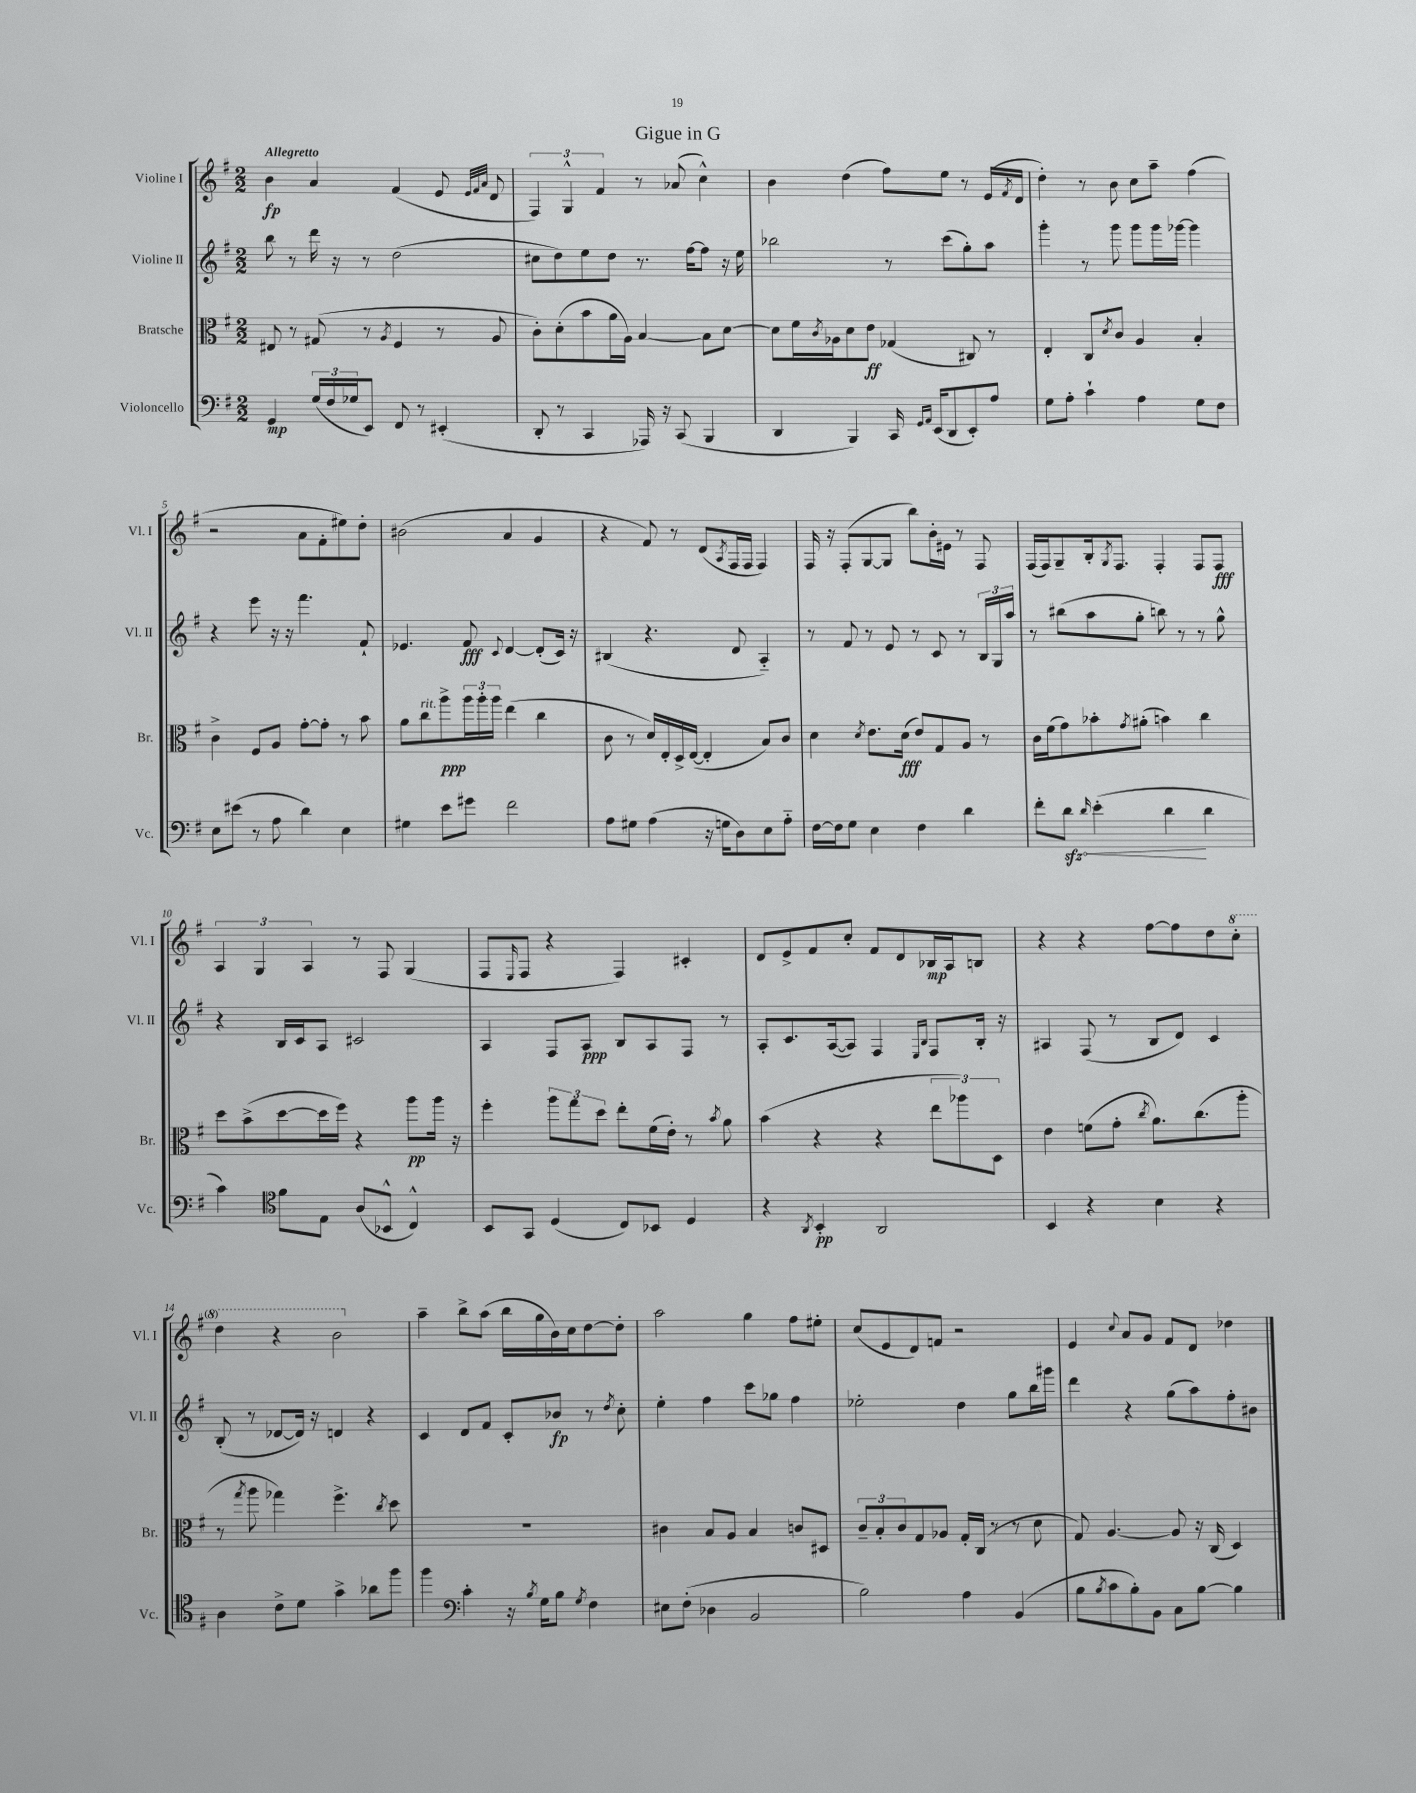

**kern	**kern	**kern	**kern
*staff4	*staff3	*staff2	*staff1
*clefF4	*clefC3	*clefG2	*clefG2
*k[f#]	*k[f#]	*k[f#]	*k[f#]
*M2/2	*M2/2	*M2/2	*M2/2
4GG	8E#	8bb	4b
.	8r	8r	.
(24G	(8G#	16ddd	4a
24F#	.	.	.
.	.	16r	.
24G-	.	.	.
8EE)	8r	8r	.
.	8qA	.	.
8FF#	4F#	(2dd	(4f#
8r	.	.	.
(4EE#'	8r	.	8e
.	.	.	32qqe
.	.	.	32qqf#
.	.	.	32qqa
.	8A	.	8d
=	=	=	=
8DD'	8c')	8cc#	6F#)
8r	(8d'	8dd)	.
.	.	.	6G^^
4CC	8b	8ee	.
.	.	.	6f#
.	16a	8dd	.
.	16A)	.	.
16AAA-)	[4B	8.r	8r
16r	.	.	.
(8CC	.	.	(8a-
.	.	[16ff#	.
4BBB	8B]	8ff#]	4cc^^)
.	[8d	16r	.
.	.	16ee	.
=	=	=	=
4DD	8d]	2bb-	4b
.	16f#	.	.
.	8qc	.	.
.	16A-	.	.
4BBB)	8d	.	(4dd
.	8e	.	.
16CC	(4G-	8r	8ff#)
16qqGG	.	.	.
16qqAA	.	.	.
(16EE	.	.	.
8DD	.	(8ccc	8ee
8EE')	8C#)	8gg')	8r
8A	8r	8aa	(16e
.	.	.	8qf#
.	.	.	16d
=	=	=	=
8G	4E'	4ggg'	4dd')
8A'	.	.	.
4c`	8C	8r	8r
.	8qd	.	.
.	8c	8ggg	8b
4A	4A	8ggg	8cc
.	.	16ggg	8aa~
.	.	[16ggg-	.
8G	4B'	4ggg-]	(4ff#
8F#	.	.	.
=	=	=	=
8E	4c^	4r	2r
(8e#	.	.	.
8r	8F#	8eee	.
8A	8A	16r	.
.	.	16r	.
4d)	[8g'	4.fff#	8a
.	8g']	.	8f#'
4E	8r	.	8ee#)
.	8b	8f#`	8dd'
=	=	=	=
4G#	8a	4.e-	(2b#
.	8cc	.	.
8e	8aa^	.	.
8g#	24aa	8f#	.
.	24aa'	.	.
.	24aa	.	.
.	.	8qqc	.
2f#	(4ee	[4d	4a
.	4cc	(8d']	4g
.	.	16c)	.
.	.	16r	.
=	=	=	=
8A	8c	(4B#	4r
8G#	8r	.	.
(4A	16d)	4.r	8f#)
.	16E'	.	.
.	16D^	.	8r
.	([16E	.	.
16r	4E']	.	(8d
16G	.	.	.
.	.	.	8qA
8D)	.	8d	16F#
.	.	.	16F#
8E	8B)	4A'~)	4F#)
8A'~	8c	.	.
=	=	=	=
[16F#	4d	8r	16F#
16F#]	.	.	16r
8G	.	8f#	(8F#'
.	8qd	.	.
4E	8.e	8r	[8G
.	.	8e	8G]
.	(16d	.	.
4F#	8e)	8r	8bb)
.	8G	8c	16b'
.	.	.	16e#
4d	8A	8r	8r
.	8r	24B	8F#
.	.	24G	.
.	.	24aa	.
=	=	=	=
8f#'	16c	8r	(16F#
.	(16f#	.	16F#)
8d	8g)	(8bb#	8G~
16qqd	.	.	.
(4e'	8b-'	8aa	16B'
.	.	.	8qG
.	.	.	8.F#
.	8qg	.	.
.	(8a#'	8gg'	.
4d	4b)	8bb)	4F#'
.	.	8r	.
4d	4cc	8r	8F#
.	.	8gg^^	8F#
=	=	=	=
4c)	8dd	4r	6A
.	(8b^	.	.
.	.	.	6G
*clefC4	*	*	*
8f#	[8dd	16B	.
.	.	16c	.
.	.	.	6A
8E	16dd]	8A	.
.	16ff#)	.	.
(8A	4r	2c#	8r
8BB-^^	.	.	8F#
4C^^)	8aa	.	(4G
.	16aa	.	.
.	16r	.	.
=	=	=	=
8BB	4ff#'	4A	8F#
.	.	.	16qqE
8GG	.	.	8F#
(4D	12aa	8F#	4r
.	12gg	.	.
.	.	8A	.
.	12dd	.	.
8C)	8ee'	8B	4F#)
8BB-	(16f#	8A	.
.	16e')	.	.
4D	8r	8F#	4c#'
.	8qb	.	.
.	8a	8r	.
=	=	=	=
4r	(4b	8A'	8d
.	.	8.c	8e^
8qAA	.	.	.
4BB'	4r	.	8f#
.	.	([16A	.
.	.	8A])	8cc'
2AA	4r	4F#	8f#
.	.	.	8d
.	.	16qqE	.
.	.	16qqB	.
.	12ee	8F#	16B-
.	.	.	16A
.	12aa-)	.	.
.	.	16B'	8B
.	12D	.	.
.	.	16r	.
=	=	=	=
4BB	4e	4A#	4r
4r	(8f	(8F#	4r
.	8g'	8r	.
.	8qcc	.	.
4B	8.a)	8B	[8ff#
.	.	8d)	8ff#]
.	(8.cc	.	.
4r	.	4c	8dd
.	8aa'	.	8ccc'
=	=	=	=
4A	8r	(8B'	4ddd
.	8qgg	.	.
.	8aa	8r	.
8c^	4gg-)	[8d-	4r
8d	.	16d-])	.
.	.	16r	.
4g^	4.ff#^	4d	2bb
8a-	.	4r	.
.	8qcc	.	.
8ff#	8dd	.	.
=	=	=	=
4ff#	1r	4c	4aa~
*clefF4	*	*	*
4c'	.	8d	8bb^
.	.	8f#	(8aa
16r	.	8c'	16bb
8qB	.	.	.
16G	.	.	16gg
8B	.	8b-	16b)
.	.	.	16cc
8qG	.	.	.
4F#	.	8r	[8dd
.	.	8qdd	.
.	.	8cc'	8dd']
=	=	=	=
8E#	4c#	4ee'	2aa
(8F#'	.	.	.
4D-	8B	4ff#	.
.	8A	.	.
2BB	4B	8ccc	4gg
.	.	8gg-	.
.	8c	4ff#	8ff#
.	8D#	.	8ee#'
=	=	=	=
2B)	12c~	2ee-'	(8cc
.	12B'	.	.
.	.	.	8e
.	12c	.	.
.	8G	.	8d)
.	8A-	.	8f
4A	16G'	4dd	2r
.	(16C	.	.
.	8r	.	.
(4BB	8r	8gg	.
.	8d	16bb	.
.	.	16ggg#	.
=	=	=	=
8B	8G)	4ddd	4e
8qB	.	.	.
8c	[4.A	.	.
.	.	.	8qqcc
8B')	.	4r	8a
8BB	.	.	8g
8C	8A]	(8gg	8f#
[8B	16r	8aa)	8d
.	(16C	.	.
4B]	4D)	8ff#'	4dd-
.	.	8b#	.
==	==	==	==
*-	*-	*-	*-
